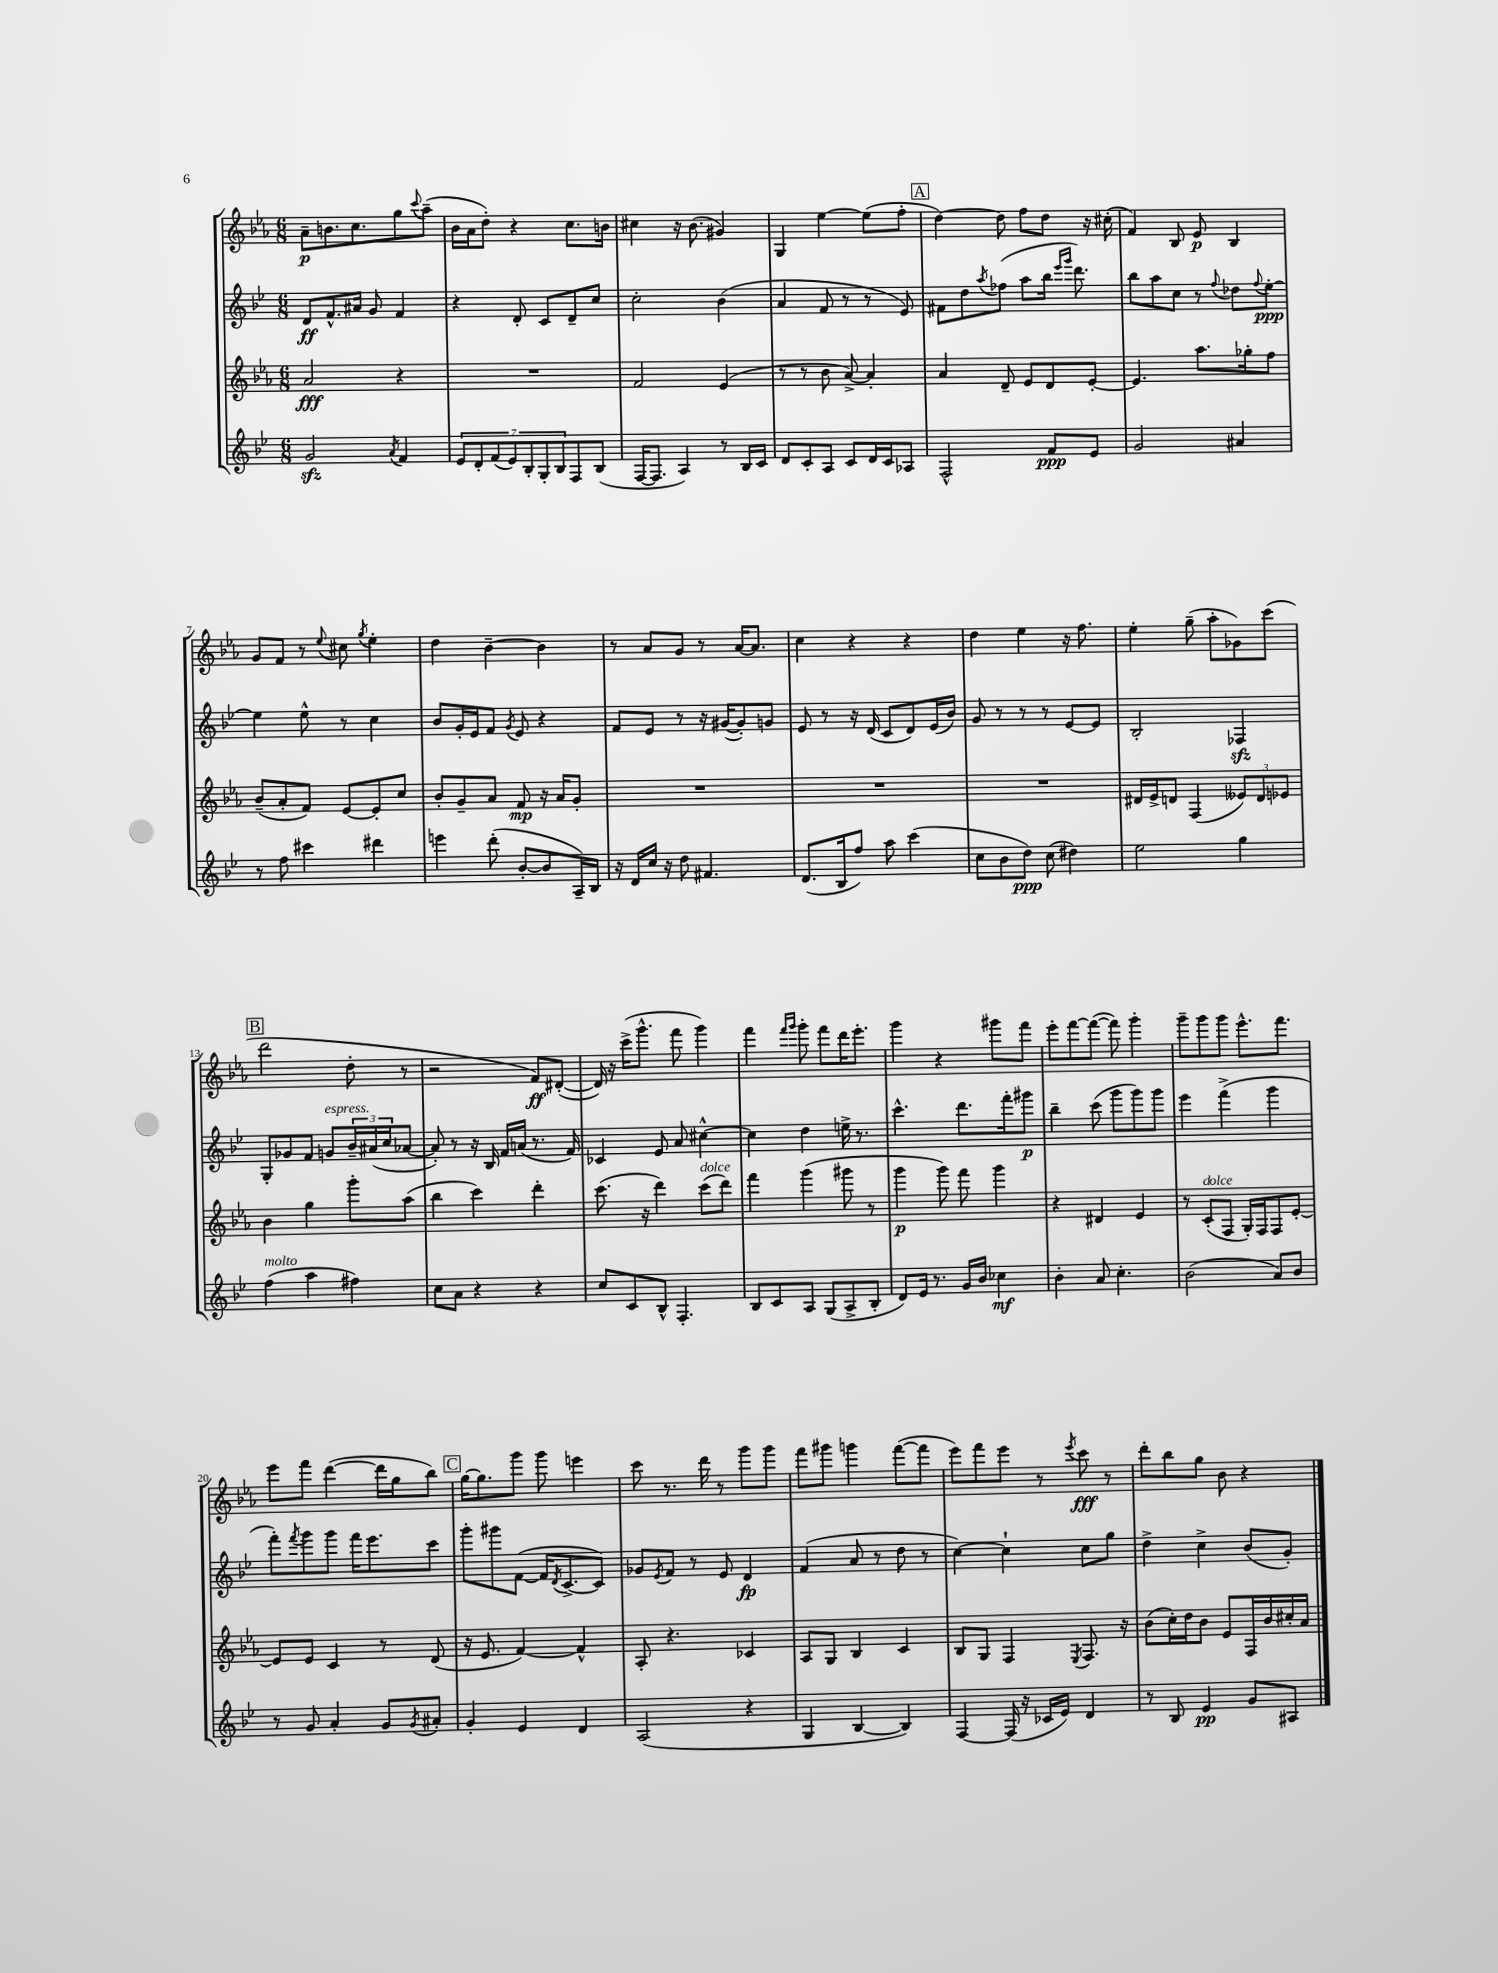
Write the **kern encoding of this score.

**kern	**kern	**kern	**kern
*staff4	*staff3	*staff2	*staff1
*clefG2	*clefG2	*clefG2	*clefG2
*k[b-e-]	*k[b-e-a-]	*k[b-e-]	*k[b-e-a-]
*M6/8	*M6/8	*M6/8	*M6/8
2g	2a-	8d	8a-~
.	.	8.f^^	8.b
.	.	16a#	8.cc
.	.	8g	.
8qa	.	.	.
4f	4r	4f	8gg
.	.	.	8qqccc
.	.	.	(8aa-~
=	=	=	=
14e-	2.r	4r	16b-
.	.	.	16a-
14d'	.	.	.
.	.	.	8dd')
(14f	.	.	.
14e-)	.	.	.
.	.	8d'	4r
14B-'	.	.	.
14G'	.	.	.
.	.	8c	.
14B-	.	.	.
8F	.	8d~	8.cc
(8B-	.	8cc	.
.	.	.	16b
=	=	=	=
[16F	2f	2cc'	4cc#
8.F]	.	.	.
4A)	.	.	16r
.	.	.	(8.b-
8r	(4e-	(4b-	4g#)
16B-	.	.	.
16c	.	.	.
=	=	=	=
8d	8r	4a	4G
8c'	8r	.	.
8A	8b-	8f	[4ee-
8c	[8a-^)	8r	.
16d	4a-']	8r	(8ee-]
16c	.	.	.
8A-	.	8e-)	8ff'
=	=	=	=
2F^^	4a-	8f#	[4dd)
.	.	8dd	.
.	.	8qaa	.
.	8d~	(8ff-	8dd]
.	8e-	8aa	8ff
8f	8d	16bb-	8dd
.	.	16qqeee-	.
.	.	16qqggg	.
.	.	8.ddd)	.
8e-	[8e-'	.	16r
.	.	.	(16cc#'
=	=	=	=
2g	4.e-]	8bb-	4f)
.	.	8aa	.
.	.	8cc	8B-
.	8.aa-	8r	8e-
.	.	8qqff	.
4a#	.	8dd-	4B-
.	16gg-'	.	.
.	.	8qqff	.
.	8ff	[8ee-'	.
=	=	=	=
8r	(8b-~	4ee-]	8g
8ff	8a-'	.	8f
4ccc#	8f)	8ee-^^	8r
.	.	.	8qqee-
.	[8e-	8r	8cc#
.	.	.	8qgg
4ddd#	8e-']	4cc	4ee-'
.	8cc	.	.
=	=	=	=
4eee	8b-'	8b-	4dd
.	8g~	16g'	.
.	.	16e-	.
(8ddd'	8a-	8f	[4b-~
.	.	8qg	.
[8b-'	8f	8e-	.
8b-]	16r	4r	4b-]
.	16a-	.	.
16A~)	8g'	.	.
16B-	.	.	.
=	=	=	=
16r	2.r	8f	8r
16d	.	.	.
16cc	.	8e-	8a-
16r	.	.	.
8dd	.	8r	8g
4.f#	.	16r	8r
.	.	([16g#	.
.	.	8g#'])	[16a-
.	.	.	8.a-]
.	.	8g	.
=	=	=	=
(8.d	2.r	8e-	4cc
.	.	8r	.
16B-	.	.	.
8ff)	.	16r	4r
.	.	(16d	.
8aa	.	8c	.
(4ccc	.	8d)	4r
.	.	(16e-	.
.	.	16b-)	.
=	=	=	=
8cc	2.r	8g	4dd
8b-	.	8r	.
8dd)	.	8r	4ee-
(8cc	.	8r	.
4dd#)	.	[8e-	16r
.	.	.	8.ff
.	.	8e-]	.
=	=	=	=
2ee-	16d#	2B-'	4ee-'
.	16e-^	.	.
.	8d	.	.
.	(4F	.	(8gg~
.	.	.	8aa-'
4gg	12e--)	4F-	8g-)
.	12d	.	.
.	.	.	(8ccc
.	12e-	.	.
=	=	=	=
(4ff	4b-	8G'	2ddd
.	.	8g-	.
4aa	4gg	8f	.
.	.	8g	.
4ff#)	8ggg'	24b-~	8dd'
.	.	(24a#	.
.	.	24cc	.
.	(8aa-	[8a-	8r
=	=	=	=
8cc	4bb-	8a-'])	2r
8a	.	8r	.
4r	4ccc)	16r	.
.	.	16B-	.
.	.	16f	.
.	.	(16a	.
4r	4ddd'	8.r	8f)
.	.	.	([8d#'
.	.	16f)	.
=	=	=	=
8cc	(8.ccc	4c-	16d#])
.	.	.	16r
8c	.	.	(16ccc^
.	16r	.	8.ggg^^
8B-^^	4ddd)	8e-	.
4.F'	.	8a	8fff
.	(8ccc	[4cc#^^	4ggg)
.	8ddd)	.	.
=	=	=	=
8B-	4fff	4cc#]	4fff
8c	.	.	.
.	.	.	16qqfff
.	.	.	16qqggg
8A	(4ggg	4dd	8ggg'
(8G	.	.	8fff
8A^	8ggg#	16ee^	16ddd
.	.	8.r	8.eee-'
8B-'	8r	.	.
=	=	=	=
8d)	4ggg	4.ccc^^	4ggg
16e-	.	.	.
8.r	.	.	.
.	8ggg)	.	4r
16g	8fff	8.ddd	.
16b-	.	.	.
4cc-	4ggg	.	8ggg#
.	.	16fff'	.
.	.	8ggg#	8fff
=	=	=	=
4b-'	4r	4bb-~	8eee-'
.	.	.	[8fff
8a	4d#	(8ccc	(8fff_
4.cc'	.	8ggg	8fff])
.	4e-	8ggg)	4ggg'
.	.	8ggg	.
=	=	=	=
(2b-	8r	4eee-	8ggg~
.	(8c'	.	8ggg
.	8F	(4fff^	8ggg
.	16G')	.	8.eee-^^
.	16F	.	.
8a)	8F	4ggg	.
.	.	.	8.fff
8b-	[8e-'	.	.
=	=	=	=
8r	8e-]	8fff')	8eee-
.	.	8qfff	.
8g	8e-	8ggg	8fff
4a'	4c	8ggg	([4ddd
.	.	16fff	.
.	.	8.eee-	.
8g	8r	.	16ddd]
.	.	.	16gg
8qg	.	.	.
8a#'	(8d	8ccc	8bb-)
=	=	=	=
4g'	16r	8ggg'	[16gg
.	8.e-	.	8.gg]
.	.	8ggg#	.
4e-	[4f)	([8f	8ggg
.	.	16f]	8ggg
.	.	8qd	.
.	.	[8.c^	.
4d	4f^^]	.	4eee
.	.	8c])	.
=	=	=	=
(2A	8A-'	8g-	8ccc
.	.	8qe-	.
.	4.r	8f	8.r
.	.	8r	.
.	.	.	16ddd
.	.	8e-	8r
4r	4c-	4d	8ggg
.	.	.	8ggg
=	=	=	=
4G	8A-	(4f	8fff
.	8G	.	8ggg#
[4B-	4B-	8a	4ggg
.	.	8r	.
4B-])	4c	8dd	([8fff
.	.	8r	8fff]
=	=	=	=
[4F	8B-	[4cc)	8eee-)
.	8G	.	8fff
(16F]	4F	4cc`]	8eee-
16r	.	.	.
16c-	.	.	8r
16e-)	.	.	.
.	8qE-	.	8qeee-
4d	8.F	8cc	8ccc
.	.	8gg	8r
.	16r	.	.
=	=	=	=
8r	(8b-	4dd^	8ddd'
8B-	16cc')	.	8bb-
.	16dd	.	.
4e-	8b-	4cc^	8gg
.	8e-	.	8b-
8g	16F	(8b-	4r
.	16b-	.	.
8A#	16cc#'	8g')	.
.	16a-	.	.
==	==	==	==
*-	*-	*-	*-
